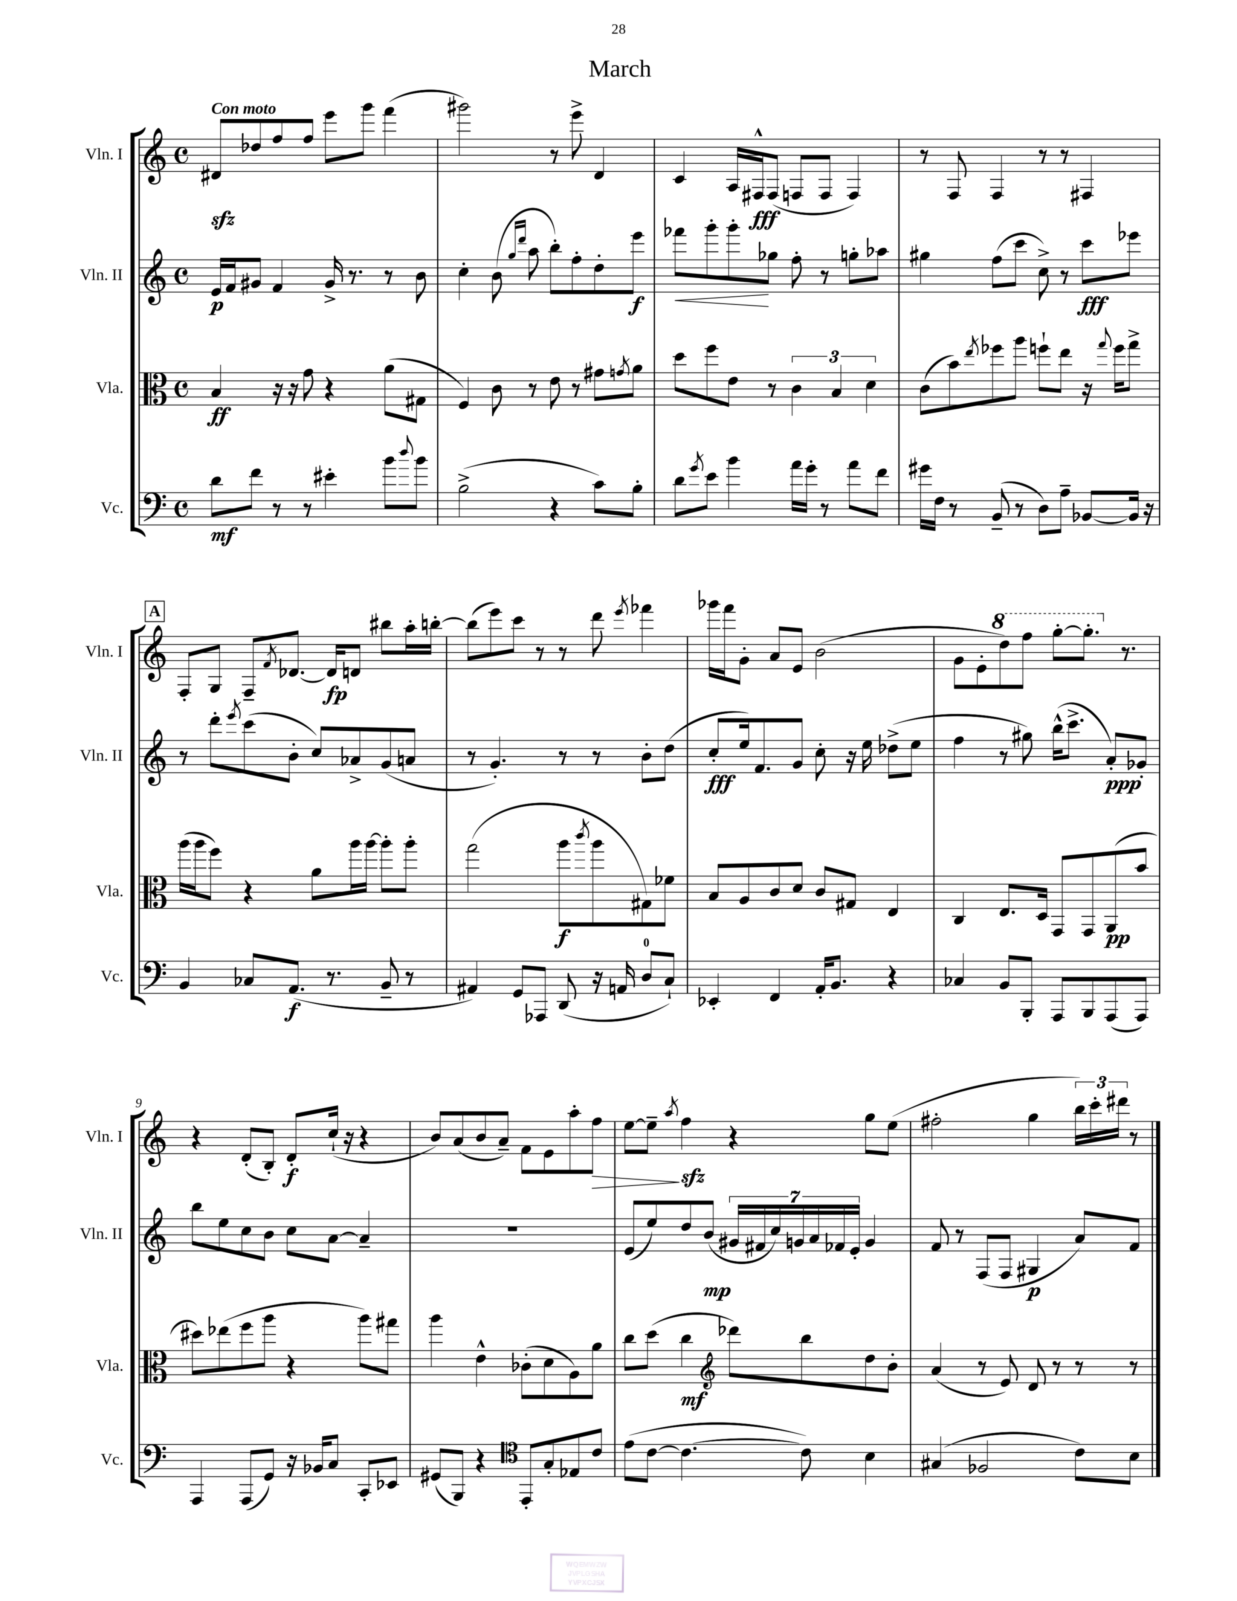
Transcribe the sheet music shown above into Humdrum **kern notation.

**kern	**dynam	**kern	**dynam	**kern	**dynam	**kern	**dynam
*part4	*part4	*part3	*part3	*part2	*part2	*part1	*part1
*staff4	*staff4	*staff3	*staff3	*staff2	*staff2	*staff1	*staff1
*I"Vc.	*	*I"Vla.	*	*I"Vln. II	*	*I"Vln. I	*
*I'Vc.	*	*I'Vla.	*	*I'Vln. II	*	*I'Vln. I	*
*clefF4	*	*clefC3	*	*clefG2	*	*clefG2	*
*k[]	*	*k[]	*	*k[]	*	*k[]	*
*M4/4	*	*M4/4	*	*M4/4	*	*M4/4	*
*met(c)	*	*met(c)	*	*met(c)	*	*met(c)	*
=1	=1	=1	=1	=1	=1	=1	=1
!	!	!	!	!	!	!LO:TX:a:B:t=Con moto	!
8d\L	mf	4B/	ff	16e/LL	p	8d#Xzz/L	.
.	.	.	.	16f/J	.	.	.
8f\J	.	.	.	8g#X/J	.	8dd-X/	.
8r	.	16r	.	4f/	.	8ff/	.
.	.	16r	.	.	.	.	.
8r	.	8g\	.	.	.	8ff/J	.
4e#X'\	.	4r	.	16g#^/	.	8eee\L	.
.	.	.	.	8.r	.	.	.
.	.	.	.	.	.	8ggg\J	.
8b\L	.	(8a\L	.	8r	.	(4fff\	.
8qqdd/	.	.	.	.	.	.	.
8b\J	.	8G#X\J	.	8b\	.	.	.
=2	=2	=2	=2	=2	=2	=2	=2
(2B^\	.	4F/)	.	4cc'\	.	2ggg#X\)	.
.	.	8c\	.	(8b\	.	.	.
.	.	.	.	16qqgg/LL	.	.	.
.	.	.	.	16qqddd/JJ	.	.	.
.	.	8r	.	8aa\	.	.	.
4r	.	8e\	.	8bb'\L)	.	8r	.
.	.	8r	.	8ff'\	.	8eee^\	.
8c\L)	.	8g#X\L	.	8dd'\	.	4d/	.
.	.	8qgn/	.	.	.	.	.
8B'\J	.	8a\J	.	8eee\J	f	.	.
=3	=3	=3	=3	=3	=3	=3	=3
!	!	!	!	!	!LO:HP:b	!	!
8d\L	.	8dd\L	.	8fff-X\L	<	4c/	.
8qg/	.	.	.	.	.	.	.
8e\J	.	8ff\	.	8ggg'\	.	.	.
4b\	.	8e\J	.	8ggg'\	.	16A/LL	.
.	.	.	.	.	.	16F#X^^/J	fff
.	.	8r	.	8gg-X\J	[	(8F#/J	.
16a\LL	.	6c\	.	8ff'\	.	8Fn/L	.
16g'\JJ	.	.	.	.	.	.	.
8r	.	.	.	8r	.	8F/J	.
.	.	6B/	.	.	.	.	.
8a\L	.	.	.	8ggn'\L	.	4F/)	.
.	.	6d\	.	.	.	.	.
8f\J	.	.	.	8aa-X\J	.	.	.
=4	=4	=4	=4	=4	=4	=4	=4
16g#X\LL	.	(8c\L	.	4gg#X\	.	8r	.
16F\JJ	.	.	.	.	.	.	.
8r	.	8b\)	.	.	.	8F/	.
.	.	8qee/	.	.	.	.	.
(8BB~/	.	8ff-X\	.	(8ff\L	.	4F/	.
8r	.	8aa\J	.	8ccc\J	.	.	.
8D\L)	.	8ffn`\L	.	8cc^\)	.	8r	.
8A~\J	.	8ee\J	.	8r	.	8r	.
[8BB-X/L	.	16r	.	8ccc\L	fff	4F#X/	.
.	.	8qqgg/	.	.	.	.	.
.	.	16ff\KL	.	.	.	.	.
16BB-/Jk]	.	8gg^\J	.	8eee-X\J	.	.	.
16r	.	.	.	.	.	.	.
!!LO:LB:g=z
!!LO:REH:place=s1:t=A
=5	=5	=5	=5	=5	=5	=5	=5
4BB/	.	(16aa\LL	.	8r	.	8F'/L	.
.	.	16aa\J	.	.	.	.	.
.	.	8ff\J)	.	8ddd'\L	.	8G/J	.
.	.	.	.	8qeee/	.	.	.
8C-X/L	.	4r	.	(8ccc\	.	8F~/L	.
.	.	.	.	.	.	8qf/	.
(8.AA/J	f	.	.	8b'\J	.	[8.d-X/J	.
.	.	8a\L	.	8cc/L)	.	.	.
8.r	.	.	.	.	.	16d-/KL]	fp
.	.	16aa\L	.	8a-X^/	.	8dn/J	.
.	.	[16aa\JJ	.	.	.	.	.
8BB~/	.	8aa'\L]	.	(8g/	.	8bb#X\L	.
8r	.	8aa'\J	.	8an/J	.	16aa'\L	.
.	.	.	.	.	.	[16bbn'\JJ	.
=6	=6	=6	=6	=6	=6	=6	=6
4AA#X/)	.	(2gg\	.	8r	.	(8bb\L]	.
.	.	.	.	4.g'/)	.	8eee\)	.
8GG/L	.	.	.	.	.	8ccc\J	.
8AAA-X/J	.	.	.	.	.	8r	.
(8DD/	.	8aa\L	f	8r	.	8r	.
.	.	8qccc/	.	.	.	.	.
16r	.	8aa\	.	8r	.	8ddd\	.
16AAn/	.	.	.	.	.	.	.
.	.	.	.	.	.	8qeee/	.
8D/L	.	8G#X\)	.	8b'\L	.	4fff-X\	.
8C`/J)	.	8f-X\J	.	(8dd\J	.	.	.
=7	=7	=7	=7	=7	=7	=7	=7
4EE-X'/	.	8B/L	.	8cc'/L	fff	16ggg-X\LL	.
.	.	.	.	.	.	16fff\J	.
.	.	8A/	.	16ee/k)	.	8g'\J	.
.	.	.	.	8.f/	.	.	.
4FF/	.	8c/	.	.	.	8a/L	.
.	.	8d/J	.	8g/J	.	8e/J	.
16AA'/KL	.	8c/L	.	8cc'\	.	(2b\	.
8.BB/J	.	.	.	.	.	.	.
.	.	8G#X/J	.	16r	.	.	.
.	.	.	.	16ee\	.	.	.
4r	.	4E/	.	(8dd-X^\L	.	.	.
.	.	.	.	8ee\J	.	.	.
=8	=8	=8	=8	=8	=8	=8	=8
4C-X/	.	4C/	.	4ff\	.	8g\L	.
.	.	.	.	.	.	8e'\	.
*	*	*	*	*	*	*8va	*
8BB/L	.	8.E/L	.	8r	.	8ddd\)	.
8BBB'/J	.	.	.	8gg#X\)	.	8fff\J	.
.	.	16D/Jk	.	.	.	.	.
8AAA/L	.	8GG/L	.	(16bb^^\KL	.	[8ggg'\L	.
.	.	.	.	8.ccc^\J	.	.	.
8BBB/	.	8GG/	.	.	.	8.ggg'\J]	.
(8AAA/	.	(8AA/	pp	8a'/L)	ppp	.	.
*	*	*	*	*	*	*X8va	*
.	.	.	.	.	.	8.r	.
8AAA/J)	.	8b/J	.	8g-X'/J	.	.	.
!!LO:LB:g=z
=9	=9	=9	=9	=9	=9	=9	=9
4AAA/	.	8dd#X\L)	.	8bb\L	.	4r	.
.	.	(8ee-X\	.	8ee\	.	.	.
(8AAA/L	.	8ff\	.	8cc\	.	(8d'/L	.
8GG/J)	.	8aa\J	.	8b\J	.	8B'/J)	.
16r	.	4r	.	8cc\L	.	8d'/L	f
16BB-X/KL	.	.	.	.	.	.	.
8C/J	.	.	.	[8a\J	.	(16cc`/Jk	.
.	.	.	.	.	.	16r	.
8CC'/L	.	8aa\L)	.	4a~/]	.	4r	.
8EE-X/J	.	8gg#X\J	.	.	.	.	.
=10	=10	=10	=10	=10	=10	=10	=10
(8GG#X/L	.	4aa\	.	1r	.	8b/L)	.
8BBB/J)	.	.	.	.	.	(8a/	.
4r	.	4e^^\	.	.	.	8b/	.
.	.	.	.	.	.	8a~/J)	.
*clefC4	*	*	*	*	*	*	*
8EE'/L	.	(8c-X'\L	.	.	.	8f\L	.
8G'/	.	8d\	.	.	.	8e\	.
8E-X/	.	8A\)	.	.	.	8aa'\	.
!	!	!	!	!	!	!	!LO:HP:b
8c/J	.	8a\J	.	.	.	8ff\J	>
=11	=11	=11	=11	=11	=11	=11	=11
(8e\L	.	8cc\L	.	(8e/L	.	[8ee\L	.
[8c\J	.	(8dd\J	.	8ee/)	.	8ee~\J]	.
.	.	.	.	.	.	8qaa/	.
4.c\_	.	4cc\	mf	8dd/	.	4ffzz\	]
.	.	.	.	(8b/J	mp	.	.
*	*	*clefG2	*	*	*	*	*
.	.	8ddd-X\L)	.	28g#X/LL	.	4r	.
.	.	.	.	28f#X/	.	.	.
.	.	.	.	28cc/)	.	.	.
.	.	.	.	28gn/	.	.	.
8c\])	.	8bb\	.	.	.	.	.
.	.	.	.	28a/	.	.	.
.	.	.	.	28f-X/	.	.	.
.	.	.	.	28e'/JJ	.	.	.
4B\	.	8dd\	.	4g/	.	8gg\L	.
.	.	8b'\J	.	.	.	(8ee\J	.
=12	=12	=12	=12	=12	=12	=12	=12
(4G#X/	.	(4a/	.	8f/	.	2ff#X'\	.
.	.	.	.	8r	.	.	.
2F-X/	.	8r	.	(8F/L	.	.	.
.	.	8e/)	.	8F/J	.	.	.
.	.	8d/	.	4G#X/	p	4gg\	.
.	.	8r	.	.	.	.	.
8c\L)	.	8r	.	8a/L)	.	24bb\LL)	.
.	.	.	.	.	.	24ccc'\	.
.	.	.	.	.	.	24ddd#X\JJ	.
8B\J	.	8r	.	8f/J	.	8r	.
==	==	==	==	==	==	==	==
*-	*-	*-	*-	*-	*-	*-	*-
